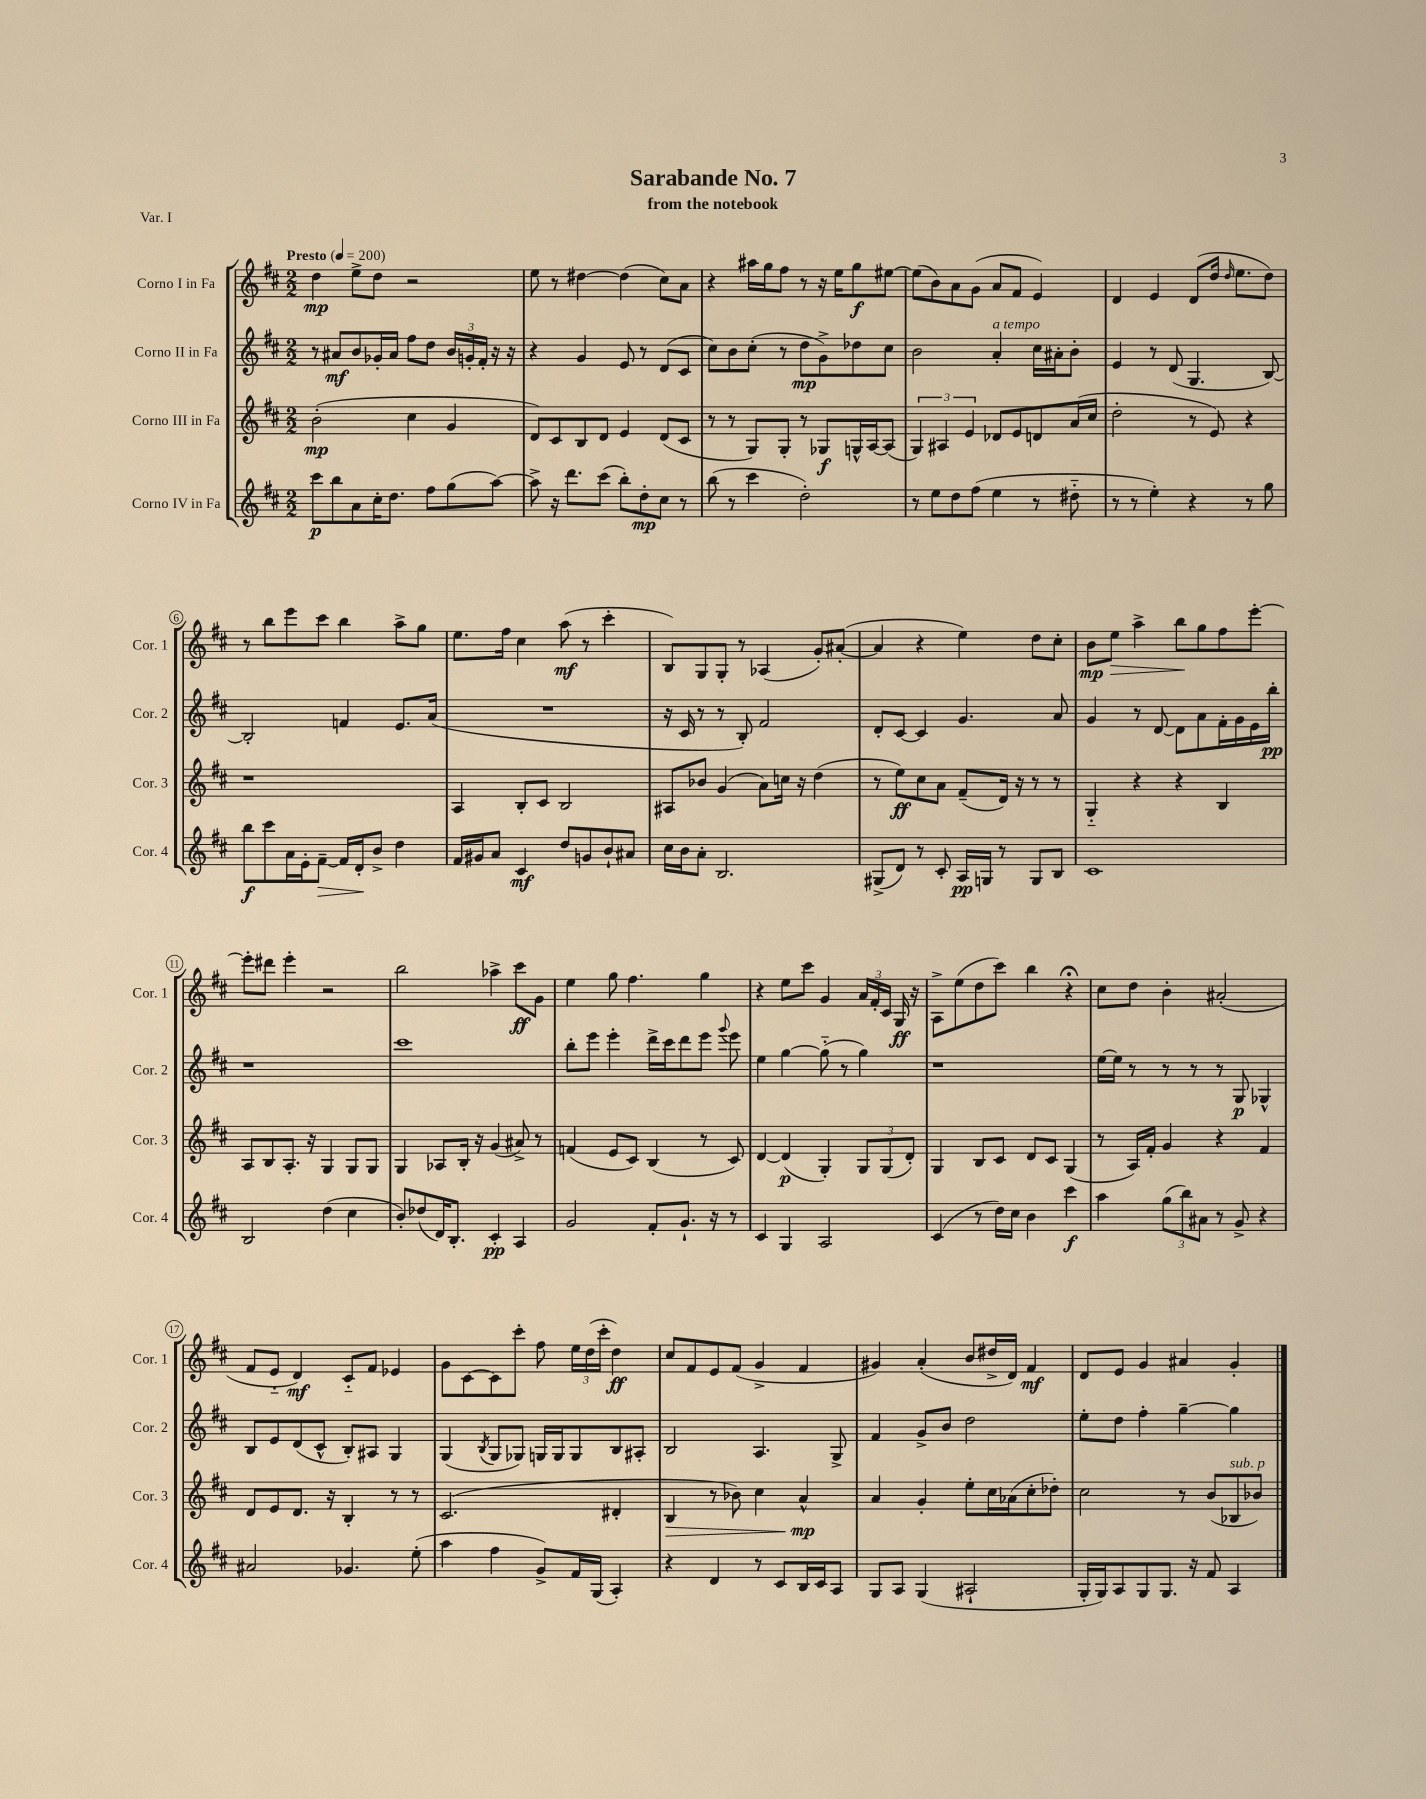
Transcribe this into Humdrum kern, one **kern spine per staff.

**kern	**kern	**kern	**kern
*staff4	*staff3	*staff2	*staff1
*clefG2	*clefG2	*clefG2	*clefG2
*k[f#c#]	*k[f#c#]	*k[f#c#]	*k[f#c#]
*M2/2	*M2/2	*M2/2	*M2/2
*MM200	*MM200	*MM200	*MM200
8ccc#\L	(2b'\	8r	4dd\
8bb\	.	8a#/L	.
8a\	.	8b/	8ee^\L
16cc#'\K	.	16g-'/L	8dd\J
8.dd\J	.	16a#/JJ	.
.	4cc#\	8ff#\L	2r
8ff#\L	.	8dd\J	.
(8gg\	4g/	24b/LL	.
.	.	24g'/	.
.	.	24f#'/JJ	.
[8aa\J)	.	16r	.
.	.	16r	.
=	=	=	=
8aa^\]	8d/L)	4r	8ee\
16r	8c#/	.	8r
8.ddd\L	.	.	.
.	8B/	4g/	[4dd#\
(8ccc#\J	8d/J	.	.
8bb'\L)	4e/	8e/	(4dd#\]
8dd'\	.	8r	.
8cc#\J	(8d/L	(8d/L	8cc#\L)
8r	8c#/J	8c#/J	8a\J
=	=	=	=
(8bb\	8r	8cc#\L)	4r
8r	8r	8b\	.
4ccc#\	8G/L)	(8cc#'\J	16aa#\LL
.	.	.	16gg\J
.	8G'/J	8r	8ff#\J
2dd'\)	8r	8dd\L	8r
.	8G-/L	8g^\)	16r
.	.	.	16ee\LK
.	16G^^/L	8dd-\	8gg\
.	[16A/J	.	.
.	(8A/]J	8cc#\J	[8ee#\J
=	=	=	=
8r	6G/)	2b\	(8ee#\]L
8ee\L	.	.	8b\)
.	6A#/	.	.
8dd\	.	.	8a\
.	6e/	.	.
(8ff#\J	.	.	(8g\J
4ee\	8d-/L	4a'/	8a/L
.	8e/	.	8f#/J
8r	8d/	16cc#\LL	4e/)
.	.	16a#'\J	.
8dd#'~\	(16a/L	8b'\J	.
.	16cc#/JJ	.	.
=	=	=	=
8r	2dd'\	4e/	4d/
8r	.	.	.
4ee'\)	.	8r	4e/
.	.	(8d/	.
4r	8r	4.G/	(8d/L
.	8e/)	.	16dd/Jk
.	.	.	16qqdd/
.	.	.	8.ee\L
8r	4r	.	.
8gg\	.	[8B/)	8dd\J)
=	=	=	=
8bb\L	1r	2B'/]	8r
8ccc#\	.	.	8bb\L
16a\L	.	.	8eee\
16e'\J	.	.	.
[8f#~\J	.	.	8ccc#\J
16f#/]LL	.	4f/	4bb\
16d'/J	.	.	.
8b^/J	.	.	.
4dd\	.	8.e/L	8aa^\L
.	.	.	8gg\J
.	.	(16a/Jk	.
=	=	=	=
16f#/LL	4A/	1r	8.ee\L
16g#/J	.	.	.
8a/J	.	.	.
.	.	.	16ff#\Jk
4c#/	8B'/L	.	4cc#\
.	8c#/J	.	.
8dd/L	2B/	.	(8aa\
8g/	.	.	8r
8b`/	.	.	4ccc#'\
8a#/J	.	.	.
=	=	=	=
16cc#\LL	8A#/L	16r	8B/L)
16b\J	.	16c#/	.
8a'\J	8b-/J	8r	8G/
2.B/	(4g/	8r	8G'/J
.	.	8B'/)	8r
.	8a\L)	2f#/	(4A-/
.	16cc\Jk	.	.
.	16r	.	.
.	(4dd\	.	8g'/L)
.	.	.	([8a#'/J
=	=	=	=
(8G#^/L	8r	8d'/L	4a#/]
8d/J)	8ee\L)	[8c#/J	.
8r	8cc#\	4c#/]	4r
8c#'/	8a\J	.	.
16A/LL	(8f#~/L	4.g/	4ee\)
16G/JJ	.	.	.
8r	16d/Jk)	.	.
.	16r	.	.
8G/L	8r	.	8dd\L
8B/J	8r	8a/	8cc#'\J
=	=	=	=
1c#	4G'~/	4g/	8b\L
.	.	.	8ee\J
.	4r	8r	4aa^\
.	.	[8d/	.
.	4r	8d\]L	8bb\L
.	.	8a\	8gg\
.	4B/	16f#'\L	8ff#\
.	.	16g\	.
.	.	16e\	[8eee'\J
.	.	16bb'\JJ	.
=	=	=	=
2B/	8A/L	1r	8eee'\]L
.	8B/	.	8ddd#\J
.	8.A'/J	.	4eee'\
.	16r	.	.
(4dd\	4G/	.	2r
4cc#\	8G/L	.	.
.	8G/J	.	.
=	=	=	=
8b'/L)	4G/	1ccc#	2bb\
(8dd-/	.	.	.
16d/K)	8A-/L	.	.
8.B'/J	.	.	.
.	16B'/Jk	.	.
.	16r	.	.
4c#'/	(4g/	.	4aa-^\
4A/	8a#^/)	.	8ccc#\L
.	8r	.	8g\J
=	=	=	=
2g/	(4f/	8bb'\L	4ee\
.	.	8eee\J	.
.	8e/L	4eee'\	8gg\
.	8c#/J)	.	4.ff#\
8f#'/L	(4B/	16ddd^\LL	.
.	.	16ccc#\J	.
8.g`/J	.	8ddd\	.
.	8r	8eee\J	4gg\
16r	.	.	.
.	.	8qqggg/	.
8r	8c#/)	8eee\	.
=	=	=	=
4c#/	[4d/	4ee\	4r
4G/	(4d/]	[4gg\	8ee\L
.	.	.	8ccc#\J
2A/	4G'/)	(8gg'~\]	4g/
.	.	8r	.
.	12G/L	4gg\)	24a/LL
.	.	.	24f#'/
.	(12G/	.	24c#/JJ
.	.	.	16G/
.	12d'/J)	.	.
.	.	.	16r
=	=	=	=
(4c#/	4G/	1r	8A^\L
.	.	.	(8ee\
8r	8B/L	.	8dd\
16dd\LL)	8c#/J	.	8ccc#\J)
16cc#\JJ	.	.	.
4b\	8d/L	.	4bb\
.	8c#/J	.	.
4ccc#\	(4G/	.	4r;
=	=	=	=
4aa\	8r	[16ee\LL	8cc#\L
.	.	16ee\]JJ	.
.	16A/LL)	8r	8dd\J
.	16f#'/JJ	.	.
(12gg\L	4g/	8r	4b'\
12bb\)	.	.	.
.	.	8r	.
12a#\J	.	.	.
8r	4r	8r	(2a#'/
8g^/	.	8G/	.
4r	4f#/	4G-^^/	.
=	=	=	=
2a#/	8d/L	8B/L	8f#/L
.	8e/	8e/	8e'~/J
.	8.d/J	(8d/	4d/)
.	.	8c#^^/J	.
.	16r	.	.
4.g-/	4B'/	8B'/L)	8c#'~/L
.	.	8A#/J	8f#/J
.	8r	4G/	4e-/
(8ee'\	8r	.	.
=	=	=	=
4aa\	(2.c#/	(4G/	8g\L
.	.	.	[8c#\
.	.	8qB/	.
4ff#\	.	8G/L	8c#\]
.	.	8G-/J)	8ccc#'\J
8g^/L)	.	16G/LL	8ff#\
.	.	16G/J	.
16f#/L	.	8G/	24ee\LL
.	.	.	(24dd\
(16G/JJ	.	.	.
.	.	.	24ccc#'\JJ
4A'/)	4d#'/	8B/	4dd\)
.	.	8A#'/J	.
=	=	=	=
4r	4B/	2B/	8cc#/L
.	.	.	8f#/
4d/	8r	.	8e/
.	8b-\)	.	(8f#/J
8r	4cc#\	4.A/	4g^/
8c#/L	.	.	.
16B/L	4a^^/	.	4f#/
16c#/J	.	.	.
8A/J	.	8G^/	.
=	=	=	=
8G/L	4a/	4f#/	4g#/)
8A/J	.	.	.
(4G/	4g'/	8g^/L	(4a'/
.	.	8b/J	.
2A#`/	8ee'\L	2dd\	8b/L
.	16cc#\L	.	16dd#^/L
.	(16a-\J	.	16d/JJ)
.	8cc#'\	.	4f#/
.	8dd-'\J)	.	.
=	=	=	=
16G'/LL	2cc#\	8ee'\L	8d/L
16G/J)	.	.	.
8A/	.	8dd\J	8e/J
8G/	.	4ff#'\	4g/
8.G/J	.	.	.
.	8r	[4gg~\	4a#/
16r	.	.	.
8f#/	(8b/L	.	.
4A/	8B-/	4gg\]	4g'/
.	8b-/J)	.	.
==	==	==	==
*-	*-	*-	*-
